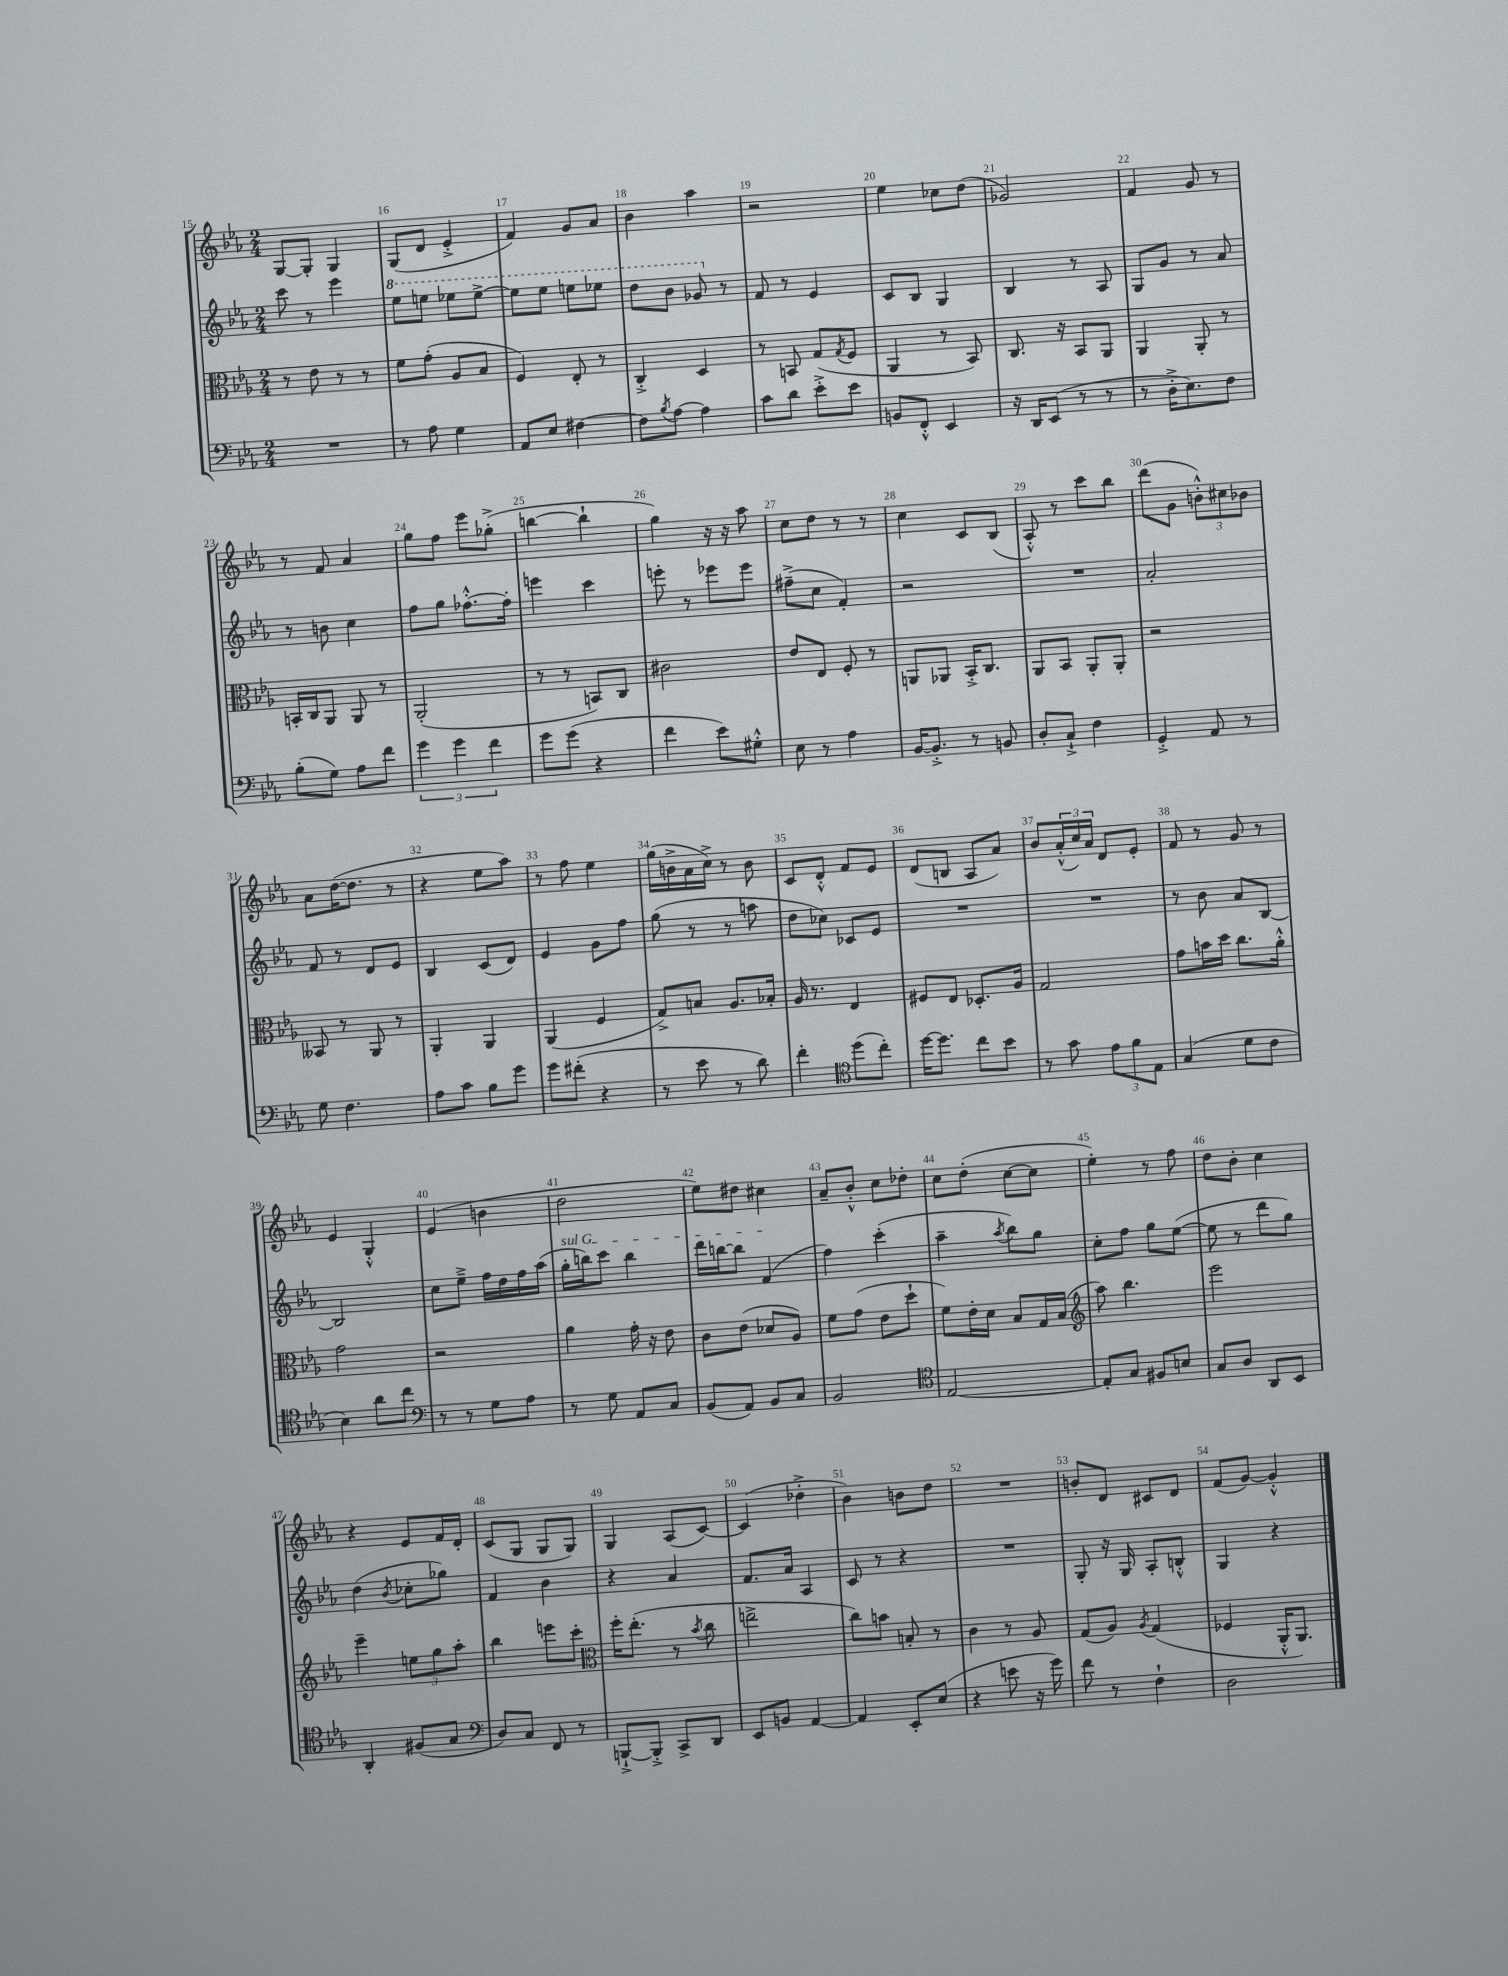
<<
\new StaffGroup <<
\new Staff = "s0" {
    \clef treble \key ees \major \numericTimeSignature \time 2/4
    g8~ g8-. g4 |
    g8( d'8 ees'4-.-> |
    f'4) g'8 aes'8 |
    bes'4 aes''4 |
    r2 |
    ees''4 ces''8 d''8( |
    ges'2) |
    f'4 g'8 r8 |
    r8 f'8 aes'4 |
    g''8 f''8 ees'''8 ges''8-.->( |
    b''4~ b''4-! |
    g''4) r16 r16 aes''8 |
    c''8 d''8 r8 r8 |
    c''4 c'8 bes8( |
    aes8-.-^) r8 c'''8 bes''8 |
    d'''8( g'8 \tuplet 3/2 { b'8-.-^) cis''8 bes'8 } |
    aes'8 d''16~( d''8. r8 |
    r4 ees''8 aes''8) |
    r8 f''8 ees''4 |
    g''16( b'16-> aes'16 c''16->) r8 b'8 |
    c'8 d'8-.-^ f'8 ees'8 |
    d'8( b8 aes8 aes'8) |
    bes'8 \tuplet 3/2 { aes'16-.-^( c''16) aes'16 } d'8 ees'8-. |
    f'8 r8 g'8 r8 |
    ees'4 g4-.-^ |
    ees'4( b'4 |
    d''2 |
    ees''8) dis''8 cis''4 |
    aes'8-- bes'8-.-^ c''8 des''8-. |
    c''8 d''8-.( c''8~ c''8 |
    ees''4-.) r8 f''8 |
    d''8 bes'8-. c''4 |
    r4 ees'8 f'16 d'16-. |
    c'8( g8 g8 g8) |
    g4 aes8( c'8~) |
    c'4( des''4-.-> |
    bes'4) b'8 d''8 |
    R2 |
    b'8-. d'8 cis'8 d'8 |
    f'8( g'8~) g'4-.-^ \bar "|." |
}
\new Staff = "s1" {
    \clef treble \key ees \major \numericTimeSignature \time 2/4
    c'''8 r8 ees'''4 |
    \ottava #1 ees'''8 e'''8 ees'''8 ees'''8~-> |
    ees'''8 ees'''8 e'''8 ees'''8 |
    d'''8 bes''8 ges''8 \ottava #0 r8 |
    f'8 r8 ees'4 |
    c'8 bes8 g4 |
    bes4 r8 aes8 |
    g8 g'8 r8 aes'8 |
    r8 b'8 c''4 |
    f''8 g''8 fes''8.~-.-^ fes''16-. |
    e'''4 c'''4 |
    e'''8-. r8 ees'''8 ees'''8 |
    fis''8--->( c''8 f'4-.) |
    r2 |
    R2 |
    aes'2-. |
    f'8 r8 d'8 ees'8 |
    bes4 c'8( d'8) |
    ees'4 g'8 f''8 |
    g''8( r8 r8 a''8 |
    d''8 ces''8) ces'8 ees'8 |
    R2 |
    R2 |
    r8 bes'8 aes'8 bes8~ |
    bes2 |
    c''8 ees''8---> f''16 d''16 f''16 aes''16( |
    \once \override TextSpanner.bound-details.left.text = \markup { \italic "sul G" } g''16-.\startTextSpan b''16) c'''8 b''4 |
    d'''16 b''16~ b''8 f'4\stopTextSpan( |
    f''4) c'''4-.( |
    aes''4-- \acciaccatura { aes''8 } bes''8) g''8 |
    c''8-. f''8 g''8 ees''8~( |
    ees''8 r8 d'''8 g''8) |
    d''4( \acciaccatura { bes'8 } ces''8-. ges''8) |
    f'4 bes'4 |
    r4 aes'4 |
    f'8. aes'16 aes4 |
    c'8 r8 r4 |
    R2 |
    g8-. r16 g16 aes8-. b8-.-^ |
    g4 r4 \bar "|." |
}
\new Staff = "s2" {
    \clef alto \key ees \major \numericTimeSignature \time 2/4
    r8 ees'8 r8 r8 |
    f'8 g'8-.( aes8 bes8 |
    f4) ees8-. r8 |
    c4-.-> d4 |
    r8 b,8 g8( \acciaccatura { g8 } f8 |
    aes,4 r8 bes,8) |
    c8. r16 bes,8 aes,8 |
    aes,4 aes,8-. r8 |
    b,16-. c16 aes,8 aes,8 r8 |
    aes,2-.( |
    r8 r8 b,8) c8 |
    cis'2 |
    ees'8 ees8 f8-. r8 |
    a,8 aes,8 bes,16-.-> c8. |
    aes,8 bes,8 aes,8-. aes,8-. |
    r2 |
    beses,8 r8 aes,8 r8 |
    aes,4-. aes,4 |
    aes,4( f4 |
    g8->) b8 aes8. bes16-. |
    aes16 r8. ees4 |
    fis8 ees8 des8.-. aes16 |
    g2 |
    g'8 b'16 d''16 c''8. aes'16-.-^ |
    g'2 |
    r2 |
    aes'4 g'16-. r16 ees'8 |
    c'8 ees'8( des'8 aes8) |
    f'8 g'8( ees'8 d''8-! |
    f'8) ees'16-. d'16 bes8 g16 bes16( |
    \clef treble aes''8) bes''4. |
    ees'''2 |
    ees'''4-- \tuplet 3/2 { e''8 g''8 aes''8-. } |
    bes''4 e'''8 c'''8-. |
    \clef alto f''16-. ees''8.-.( r8 \acciaccatura { bes'8 } c''8 |
    e''2-> |
    c''8) b'8 b8-. r8 |
    c'4 r8 aes8 |
    g8( aes8) \acciaccatura { aes8 } g4( |
    fes4 aes,16-.-^ aes,8.) \bar "|." |
}
\new Staff = "s3" {
    \clef bass \key ees \major \numericTimeSignature \time 2/4
    R2 |
    r8 aes8 g4 |
    aes,8 ees8 fis4~ |
    fis8 \acciaccatura { bes8 } aes8~ aes4 |
    c'8 d'8 ees'8-.-> ees'8 |
    b,8 f,8-.-^ ees,4 |
    r16 d,16 ees,8( r8 r8 |
    r8 d16-.-> ees8.) f8 |
    bes8-.( g8) aes8 f'8 |
    \tuplet 3/2 { g'4 g'4 f'4 } |
    g'8 g'8( r4 |
    f'4 ees'8) gis8-.-^ |
    ees8 r8 aes4 |
    bes,16~ bes,8.-.-> r8 b,8 |
    d8-. c8-!-> f4 |
    g,4-.-> aes,8 r8 |
    g8 f4. |
    aes8 c'8 bes8 g'8 |
    g'8 fis'8-.( r4 |
    r8 ees'8 r8 d'8) |
    f'4-. \clef tenor d''8( c''8-.) |
    d''16~ d''8. c''8 bes'8 |
    r8 g'8 \tuplet 3/2 { ees'8 f'8 ees8 } |
    g4( d'8 c'8 |
    bes4) aes'8 c''8 |
    \clef bass r8 r8 g8 aes8 |
    r8 g8 aes,8 c8 |
    bes,8( aes,8) bes,8 c8 |
    bes,2 |
    \clef tenor ees2~ |
    ees8-. g8 fis8 b8 |
    g8 aes8 aes,8 bes,8 |
    aes,4-. fis8( g8 |
    \clef bass d8) c8 f,8 r8 |
    b,,8~-!-> b,,8-.-> c,8-> d,8 |
    ees,8 b,8 aes,4~ |
    aes,4 ees,8-. ees8( |
    r4 e'8 r16 g'16) |
    f'8 r8 f4-! |
    d2 \bar "|." |
}
>>
>>
\layout { \context { \Score currentBarNumber = #15 \override BarNumber.break-visibility = ##(#f #t #t) barNumberVisibility = #all-bar-numbers-visible } }
